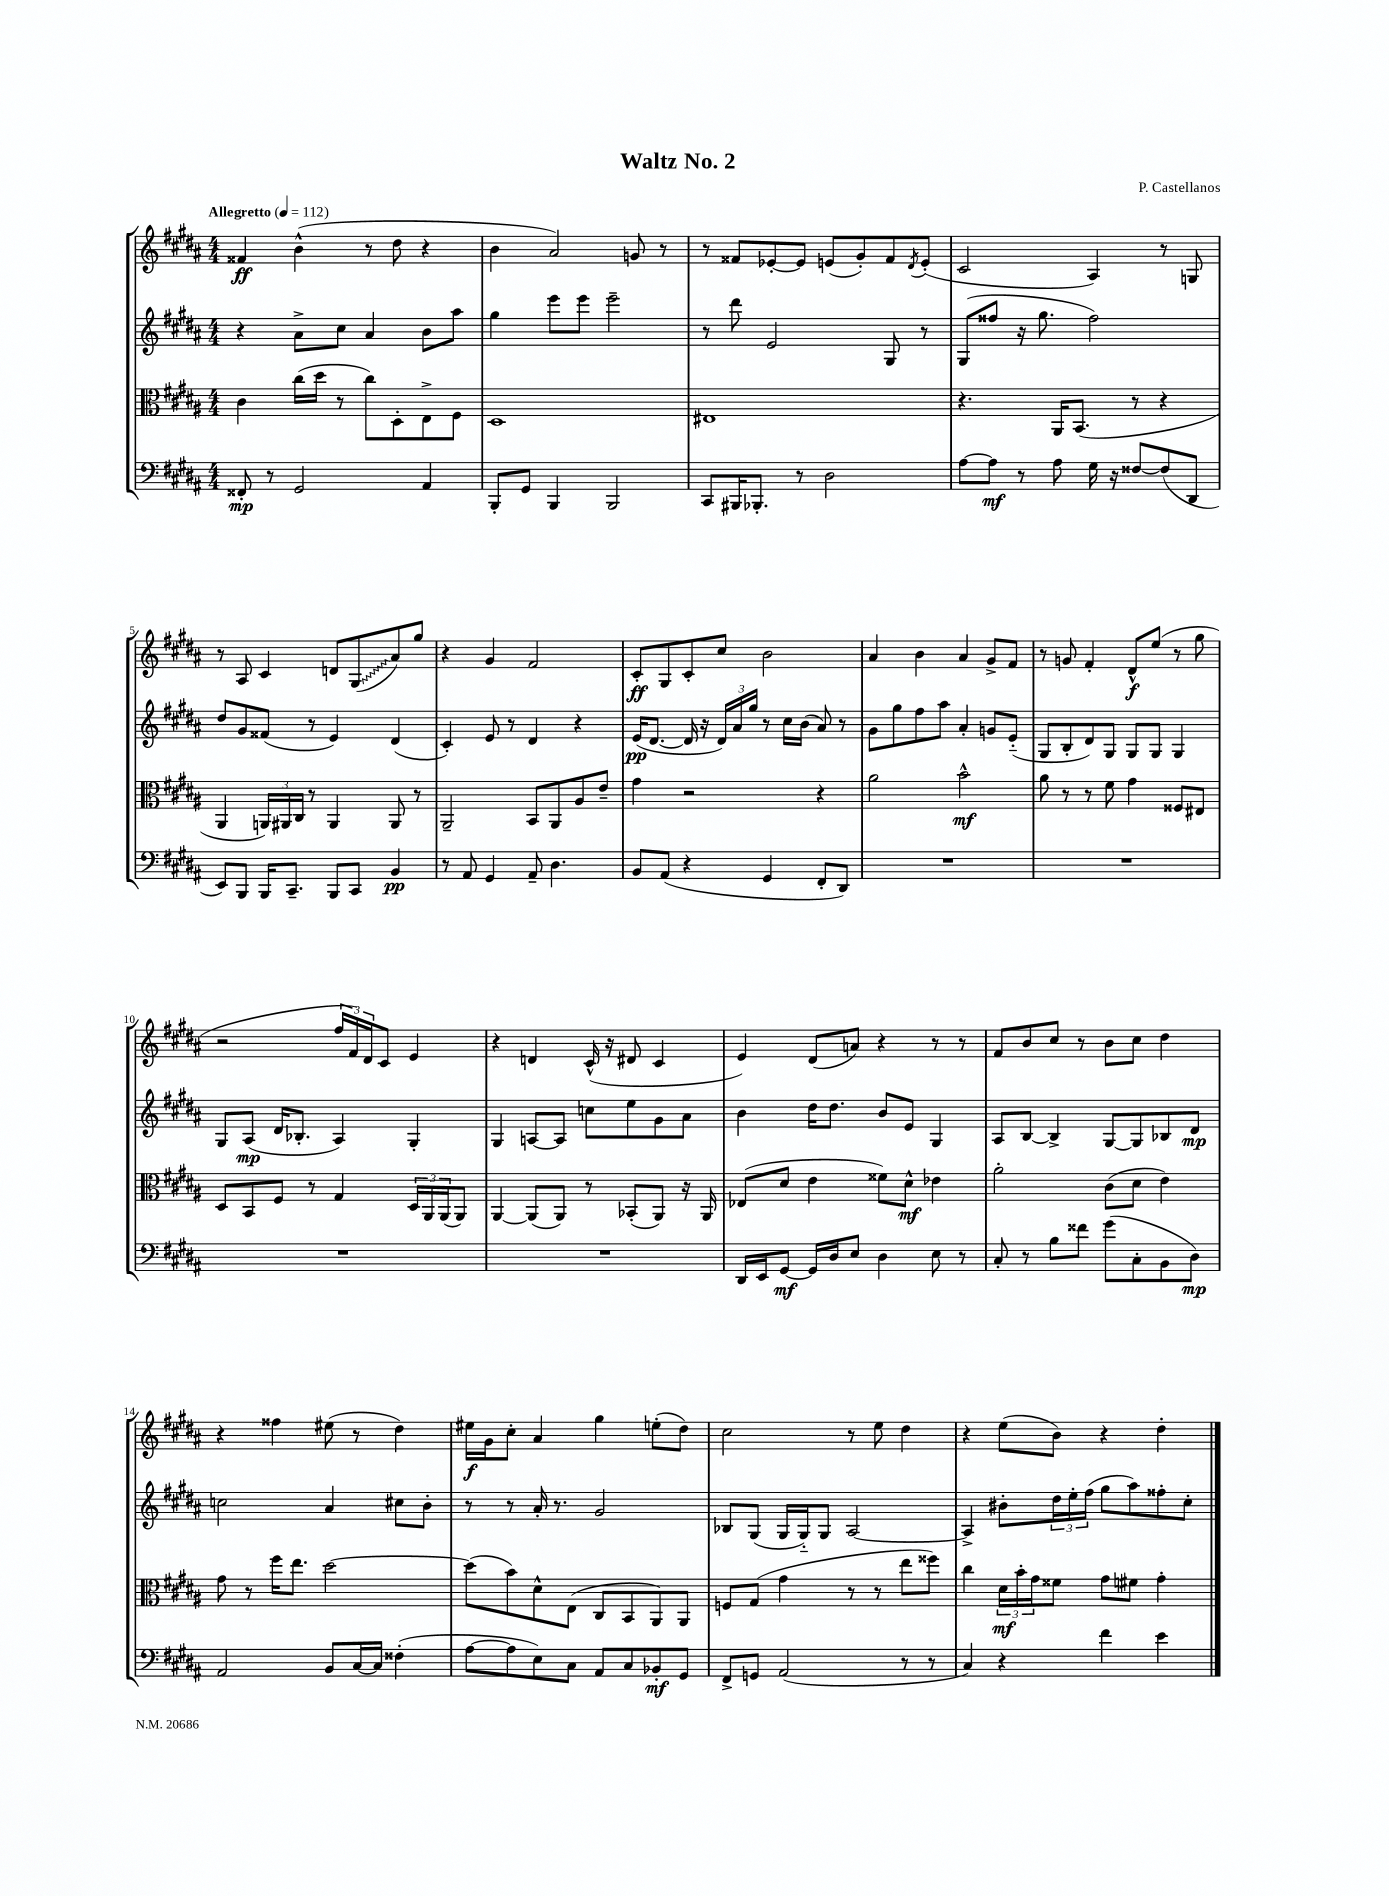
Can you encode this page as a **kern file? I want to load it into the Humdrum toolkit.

**kern	**kern	**kern	**kern
*staff4	*staff3	*staff2	*staff1
*clefF4	*clefC3	*clefG2	*clefG2
*k[f#c#g#d#a#]	*k[f#c#g#d#a#]	*k[f#c#g#d#a#]	*k[f#c#g#d#a#]
*M4/4	*M4/4	*M4/4	*M4/4
*MM112	*MM112	*MM112	*MM112
8FF##'	4c#	4r	4f##
8r	.	.	.
2GG#	(16cc#	8a#^	(4b^^
.	16dd#	.	.
.	8r	8cc#	.
.	8cc#)	4a#	8r
.	8D#'	.	8dd#
4AA#	8E^	8b	4r
.	8F#	8aa#	.
=	=	=	=
8BBB'	1D#	4gg#	4b
8GG#	.	.	.
4BBB	.	8eee	2a#)
.	.	8eee	.
2BBB	.	2eee~	.
.	.	.	8g
.	.	.	8r
=	=	=	=
8CC#	1E#	8r	8r
16BBB#	.	8ddd#	8f##
8.BBB-'	.	.	.
.	.	2e	[8e-'
8r	.	.	8e-]
2D#	.	.	(8e
.	.	.	8g#')
.	.	8G#	8f##
.	.	.	8qd#
.	.	8r	(8e'
=	=	=	=
[8A#	4.r	(8G#	2c#
8A#]	.	8ff##	.
8r	.	16r	.
.	.	8.gg#	.
8A#	16AA#	.	.
.	(8.BB	.	.
16G#	.	2ff##)	4A#)
16r	.	.	.
[8F##	8r	.	.
(8F##]	4r	.	8r
8DD#	.	.	8G
=	=	=	=
8EE)	4AA#	8dd#	8r
8BBB	.	8g#	8A#
16BBB	24AA)	(8f##	4c#
.	24AA#	.	.
8.CC#~	.	.	.
.	24C#	.	.
.	8r	8r	.
8BBB	4AA#	4e)	8d
8CC#	.	.	(8G#
4BB	8AA#	(4d#	8a#)
.	8r	.	8gg#
=	=	=	=
8r	2AA#~	4c#')	4r
8AA#	.	.	.
4GG#	.	8e	4g#
.	.	8r	.
8AA#~	8BB	4d#	2f#
4.D#	8AA#	.	.
.	8A#	4r	.
.	8e~	.	.
=	=	=	=
8BB	4g#	(16e	8c#'
.	.	[8.d#	.
(8AA#	.	.	8G#
4r	2r	16d#]	8c#'
.	.	16r	.
.	.	24d#)	8cc#
.	.	24a#	.
.	.	24gg#	.
4GG#	.	8r	2b
.	.	16cc#	.
.	.	(16b	.
8FF#'	4r	8a#)	.
8DD#)	.	8r	.
=	=	=	=
1r	2a#	8g#	4a#
.	.	8gg#	.
.	.	8ff#	4b
.	.	8aa#	.
.	2b^^	4a#'	4a#
.	.	8g	8g#^
.	.	(8e'~	8f#
=	=	=	=
1r	8a#	8G#	8r
.	8r	8B'	8g
.	8r	8d#)	4f#'
.	8f#	8G#	.
.	4g#	8G#	8d#^^
.	.	8G#	(8ee
.	8F##	4G#	8r
.	8E#	.	8gg#
=	=	=	=
1r	8D#	8G#	2r
.	8BB	(8A#	.
.	8F#	16d#	.
.	.	8.B-'	.
.	8r	.	.
.	4G#	4A#)	24ff#
.	.	.	24f#)
.	.	.	24d#
.	.	.	8c#
.	24D#	4G#'	4e
.	24AA#	.	.
.	(24AA#	.	.
.	8AA#)	.	.
=	=	=	=
1r	[4AA#	4G#	4r
.	(8AA#]	[8A	4d
.	8AA#)	8A]	.
.	8r	8cc	(16c#^^
.	.	.	16r
.	(8BB-'	8ee	8d#
.	8AA#)	8g#	4c#
.	16r	8a#	.
.	16AA#	.	.
=	=	=	=
16DD#	(8E-	4b	4e)
16EE	.	.	.
[8GG#	8d#	.	.
16GG#]	4e	16dd#	(8d#
16D#	.	8.dd#	.
8E	.	.	8a)
4D#	8f##)	8b	4r
.	8d#^^	8e	.
8E	4e-	4G#	8r
8r	.	.	8r
=	=	=	=
8C#'	2a#'	8A#	8f#
8r	.	[8B	8b
8B	.	4B^]	8cc#
8f##	.	.	8r
(8g#	(8c#	[8G#	8b
8C#'	8d#	8G#]	8cc#
8BB	4e)	8B-	4dd#
8D#)	.	8d#	.
=	=	=	=
2AA#	8g#	2cc	4r
.	8r	.	.
.	16ff#	.	4ff##
.	8.ee	.	.
8BB	[2dd#	4a#	(8ee#
[16C#	.	.	8r
16C#]	.	.	.
(4F##'	.	8cc#	4dd#)
.	.	8b'	.
=	=	=	=
[8A#	(8dd#]	8r	16ee#
.	.	.	16g#
8A#]	8b)	8r	8cc#'
8E)	8d#^^	16a#'	4a#
.	.	8.r	.
8C#	(8E	.	.
8AA#	8C#	2g#	4gg#
8C#	8BB	.	.
8BB-'	8AA#)	.	(8ee'
8GG#	8AA#	.	8dd#)
=	=	=	=
8FF#^	8F	8B-	2cc#
8GG	(8G#	(8G#	.
(2AA#	4g#	16G#	.
.	.	16G#'~)	.
.	.	8G#	.
.	8r	[2A#	8r
.	8r	.	8ee
8r	8ee	.	4dd#
8r	8ff##)	.	.
=	=	=	=
4C#)	4cc#	4A#^]	4r
4r	24d#	8b#'	(8ee
.	24b'	.	.
.	24g#	.	.
.	8f##	24dd#	8b)
.	.	24ee'	.
.	.	(24ff#	.
4f#	8g#	8gg#	4r
.	8f#	8aa#)	.
4e	4g#'	8ff##'	4dd#'
.	.	8cc#'	.
==	==	==	==
*-	*-	*-	*-
